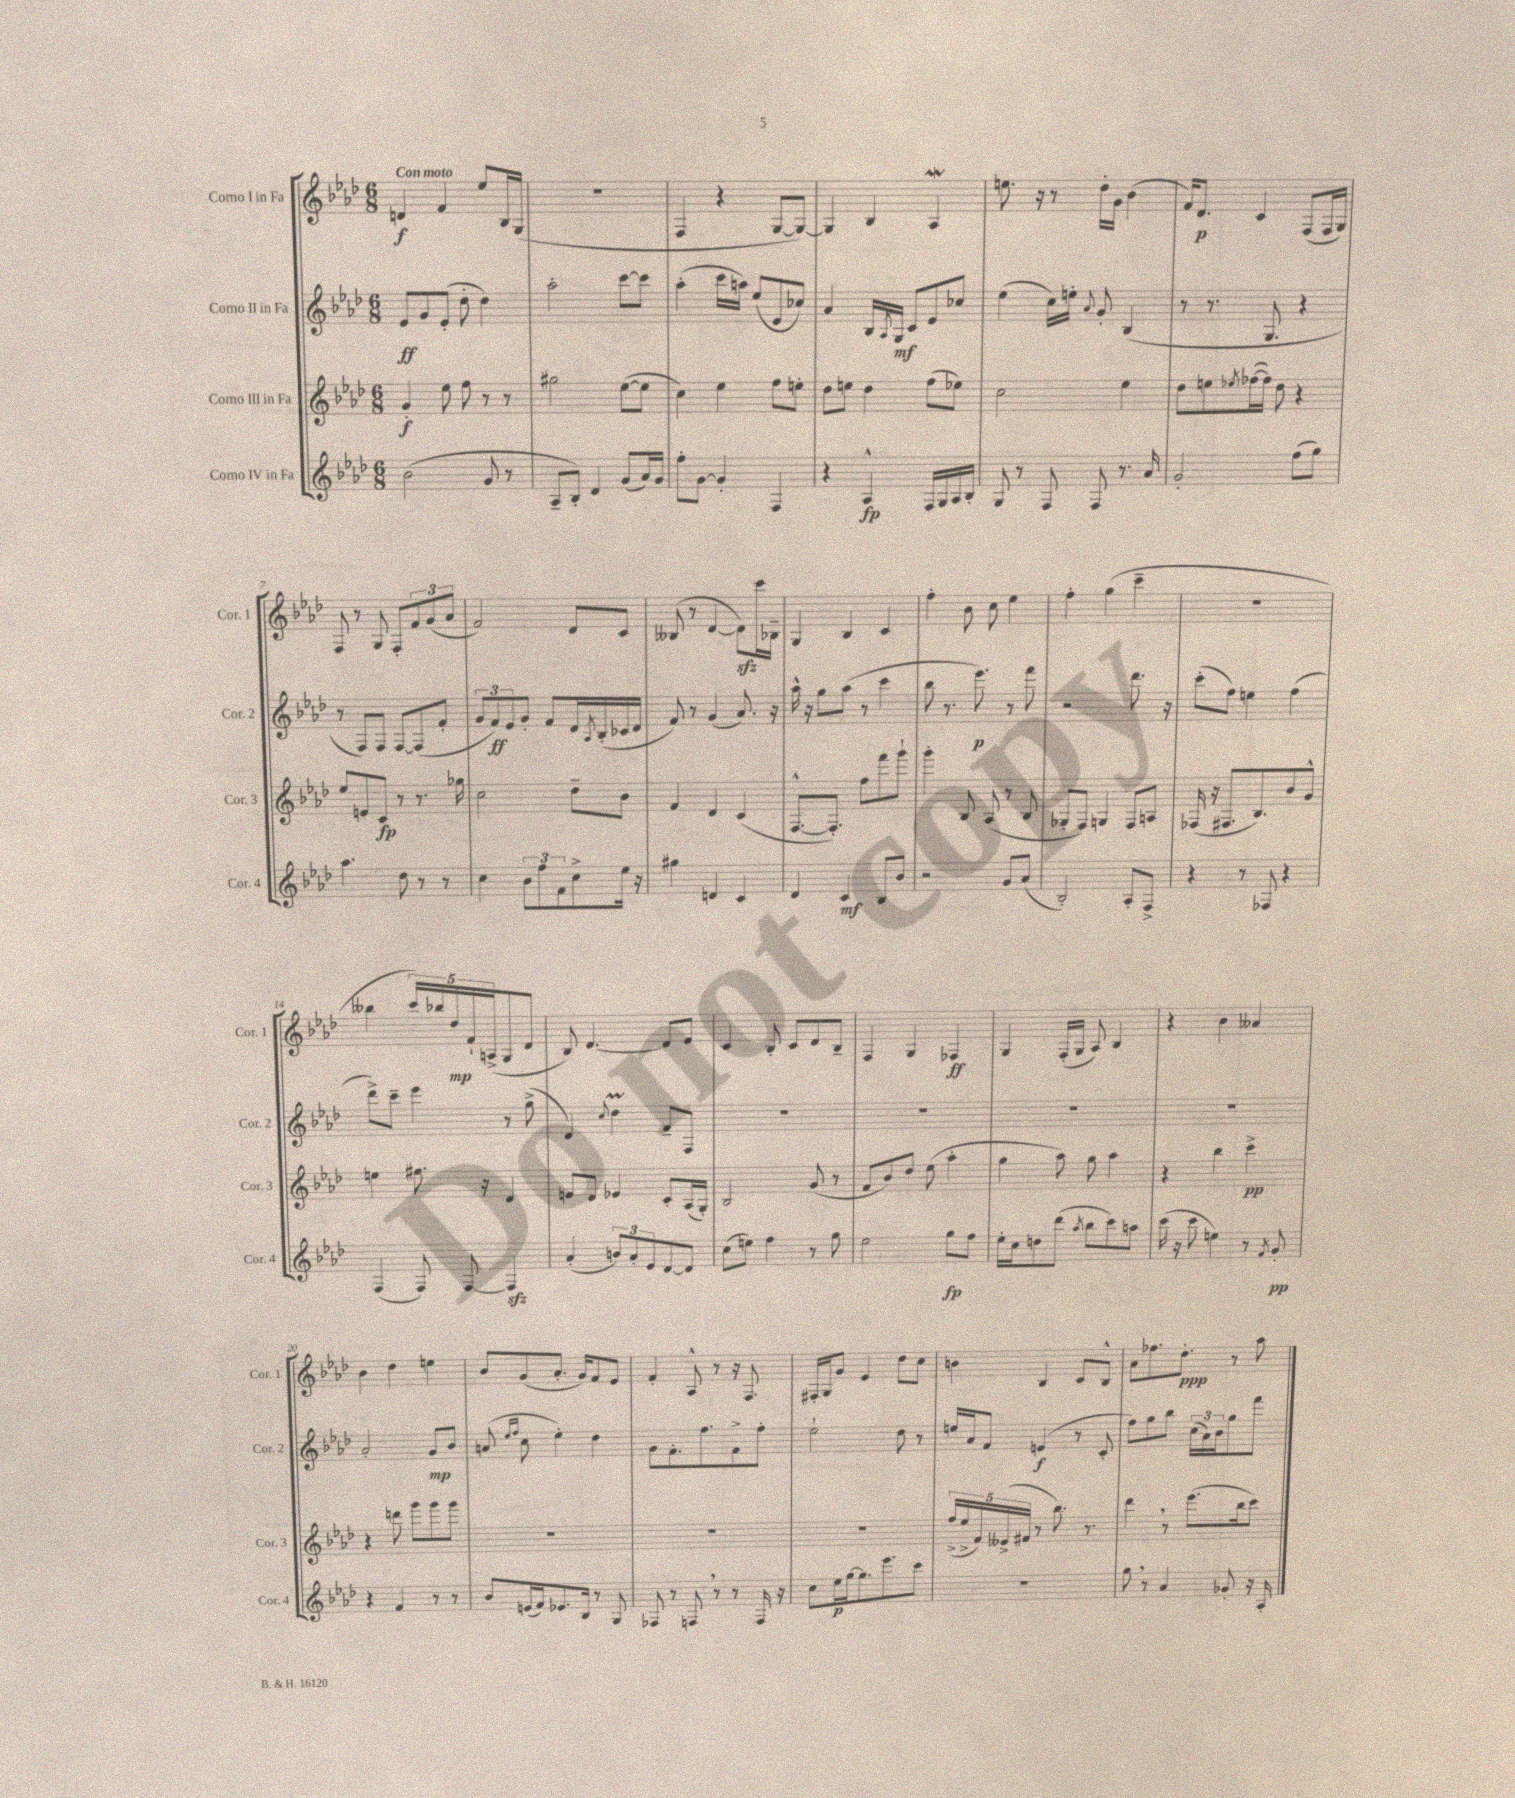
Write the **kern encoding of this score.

**kern	**dynam	**kern	**dynam	**kern	**dynam	**kern	**dynam
*part4	*part4	*part3	*part3	*part2	*part2	*part1	*part1
*staff4	*staff4	*staff3	*staff3	*staff2	*staff2	*staff1	*staff1
*I"Corno IV in Fa	*	*I"Corno III in Fa	*	*I"Corno II in Fa	*	*I"Corno I in Fa	*
*I'Cor. 4	*	*I'Cor. 3	*	*I'Cor. 2	*	*I'Cor. 1	*
*clefG2	*	*clefG2	*	*clefG2	*	*clefG2	*
*k[b-e-a-d-]	*	*k[b-e-a-d-]	*	*k[b-e-a-d-]	*	*k[b-e-a-d-]	*
*M6/8	*	*M6/8	*	*M6/8	*	*M6/8	*
=1	=1	=1	=1	=1	=1	=1	=1
!	!	!	!	!	!	!LO:TX:a:B:t=Con moto	!
(2b-\	.	4g'/	f	8e-/L	ff	4dn/	f
.	.	.	.	8g/	.	.	.
.	.	8ee-\	.	(8e-'/J	.	4f/	.
.	.	8ff\	.	8dd-'\	.	.	.
8g/	.	8r	.	4dd-\)	.	8ee-/L	.
8r	.	8r	.	.	.	16B-/L	.
.	.	.	.	.	.	(16G/JJ	.
=2	=2	=2	=2	=2	=2	=2	=2
8A-~/L	.	2gg#X\	.	2aa-'\	.	2.r	.
8B-'/J)	.	.	.	.	.	.	.
4d-/	.	.	.	.	.	.	.
(8g/L	.	([8ee-\L	.	[8ccc\L	.	.	.
16a-/L)	.	8ee-\J]	.	8ccc\J]	.	.	.
16g/JJ	.	.	.	.	.	.	.
=3	=3	=3	=3	=3	=3	=3	=3
8ff'\L	.	4cc\)	.	(4aa-'\	.	4F/	.
[8g\J	.	.	.	.	.	.	.
4g'/]	.	4ee-\	.	16ccc\LL	.	4r	.
.	.	.	.	16aan\JJ)	.	.	.
.	.	.	.	(8ee-/L	.	.	.
4F/	.	8ff\L	.	8e-/	.	[8G/L	.
.	.	8een'\J	.	8cc-X/J)	.	8G/J_)	.
=4	=4	=4	=4	=4	=4	=4	=4
4r	.	8dd-\L	.	4a-/	.	4G/]	.
.	.	8een\J	.	.	.	.	.
4A-^^/	fp	4dd-\	.	16B-/LL	.	4B-/	.
.	.	.	.	8qA-/	.	.	.
.	.	.	.	16G/JJ	mf	.	.
.	.	.	.	8c/L	.	.	.
16F/LL	.	(8ff\L	.	8e-/	.	4A-w/	.
16G/	.	.	.	.	.	.	.
16A-/	.	8ee-X\J)	.	8cc-X/J	.	.	.
16B-'/JJ	.	.	.	.	.	.	.
=5	=5	=5	=5	=5	=5	=5	=5
8G/	.	2cc\	.	(4ee-\	.	8.een\	.
8r	.	.	.	.	.	.	.
.	.	.	.	.	.	16r	.
8F/	.	.	.	16cc\LL)	.	8r	.
.	.	.	.	16een'\JJ	.	.	.
.	.	.	.	8qqa-/	.	.	.
8F/	.	.	.	8g'/	.	16dd-'\LL	.
.	.	.	.	.	.	16g\JJ	.
8.r	.	4ee-\	.	(4B-/	.	(4b-\	.
16a-/	.	.	.	.	.	.	.
=6	=6	=6	=6	=6	=6	=6	=6
2g'/	.	8dd-\L	.	8r	.	16f/KL)	.
.	.	.	.	.	.	8.d-/J	p
.	.	8een\	.	8.r	.	.	.
.	.	8qee-X/	.	.	.	.	.
.	.	([16ff-X\L	.	.	.	4c/	.
.	.	16ff-\JJ])	.	8.G/	.	.	.
.	.	8dd-\	.	.	.	.	.
(8ff\L	.	4r	.	4r	.	(8F/L	.
8gg\J)	.	.	.	.	.	16F/L	.
.	.	.	.	.	.	16G/JJ)	.
!!LO:LB:g=z
=7	=7	=7	=7	=7	=7	=7	=7
4.aa-\	.	8ee-/L	.	8r	.	8F/	.
.	.	8en/	.	8F/L)	.	8r	.
.	.	8c/J	fp	8F/J	.	8G/	.
8dd-\	.	8r	.	[8F/L	.	8F'/L	.
8r	.	8.r	.	(8F/]	.	12f/	.
.	.	.	.	.	.	(12g/	.
8r	.	.	.	8f'/J	.	.	.
.	.	.	.	.	.	12a-/J	.
.	.	16gg-X\	.	.	.	.	.
=8	=8	=8	=8	=8	=8	=8	=8
4cc\	.	2cc\	.	12g/L	.	2f/)	.
.	.	.	.	12f/)	ff	.	.
.	.	.	.	12e-/	.	.	.
12b-\L	.	.	.	8g'/J	.	.	.
12ff\	.	.	.	.	.	.	.
.	.	.	.	8f/L	.	.	.
12f\	.	.	.	.	.	.	.
8cc^\	.	8dd-~\L	.	16d-/L	.	8d-/L	.
.	.	.	.	8qA-/	.	.	.
.	.	.	.	(16B-'/	.	.	.
16ee-\Jk	.	8b-\J	.	16c-X/	.	8c/J	.
16r	.	.	.	16d-/JJ	.	.	.
=9	=9	=9	=9	=9	=9	=9	=9
4gg#X\	.	4f/	.	8f/)	.	(8B--X/	.
.	.	.	.	8r	.	8r	.
4dn/	.	4d-/	.	(4g/	.	[4d-/	.
4c/	.	(4c/	.	8.a-/)	.	8d-zz\L])	.
.	.	.	.	.	.	16ccc\L	.
.	.	.	.	16r	.	16B-X~\JJ	.
=10	=10	=10	=10	=10	=10	=10	=10
4d-/	.	[8.F^^/L	.	16aa-^^\	.	4G/	.
.	.	.	.	16r	.	.	.
.	.	.	.	8gg\L	.	.	.
.	.	8.F'/J])	.	.	.	.	.
4c/	mf	.	.	(8aa-\J	.	4B-/	.
.	.	8ff\L	.	8r	.	.	.
8B-/L	.	8fff\	.	4ccc\	.	4c/	.
8b-/J	.	8ggg`\J	.	.	.	.	.
=11	=11	=11	=11	=11	=11	=11	=11
2r	.	4ggg'\	.	8bb-\	.	4ff'\	.
.	.	.	.	8.r	.	.	.
.	.	8B-/	.	.	.	8b-\	.
.	.	.	.	8.eee-\)	p	.	.
.	.	(8A-/	.	.	.	8cc\	.
8g/L	.	8r	.	8r	.	4ee-\	.
(8a-/J	.	8B-/	.	8fff\	.	.	.
=12	=12	=12	=12	=12	=12	=12	=12
2B-'/)	.	8G-X'/L	.	2r	.	4ff'\	.
.	.	8F/J)	.	.	.	.	.
.	.	4Gn/	.	.	.	(4gg\	.
8A-'/L	.	8F/L	.	8.ddd-\	.	4ccc~\	.
8F^/J	.	8An/J	.	.	.	.	.
.	.	.	.	16r	.	.	.
=13	=13	=13	=13	=13	=13	=13	=13
4r	.	(16F-X/	.	(8ccc'\L	.	2.r	.
.	.	16r	.	.	.	.	.
.	.	8.F#X/L	.	8ff\J)	.	.	.
8r	.	.	.	4een\	.	.	.
.	.	8.B-/)	.	.	.	.	.
8F-X/	.	.	.	.	.	.	.
4r	.	8b-/	.	(4ff\	.	.	.
.	.	8g^^/J	.	.	.	.	.
!!LO:LB:g=z
=14	=14	=14	=14	=14	=14	=14	=14
(4F/	.	4een\	.	8ddd-^\L)	.	4bb--X\	.
.	.	.	.	8ccc~\J	.	.	.
8F/)	.	8.ff#X\	.	4eee-\	.	20ccc/LL)	.
.	.	.	.	.	.	20bb-X/	.
.	.	.	.	.	.	20dd-/	mp
[8F/	.	.	.	.	.	.	.
.	.	.	.	.	.	20f`/	.
.	.	16r	.	.	.	.	.
.	.	.	.	.	.	(20An^/J	.
4Fzz/]	.	4d-/	.	8r	.	8G/	.
.	.	.	.	(8gg^\	.	8d-/J	.
=15	=15	=15	=15	=15	=15	=15	=15
(4a-'/	.	8en/L	.	4d-/)	.	8B-/)	.
.	.	8d-/J	.	.	.	[4.d-/	.
.	.	.	.	8qqcc/	.	.	.
12bn/L)	.	4e-X/	.	4dd-M\	.	.	.
12a-'/	.	.	.	.	.	.	.
12e-/	.	.	.	.	.	.	.
[8d-/	.	8c'/L	.	8f~/L	.	8d-/L]	.
8d-/J]	.	(16A-/L	.	8F/J	.	8e-/J	.
.	.	16G'/JJ)	.	.	.	.	.
=16	=16	=16	=16	=16	=16	=16	=16
(8cc\L	.	2B-/	.	2.r	.	4c/	.
8een\J)	.	.	.	.	.	.	.
4ff\	.	.	.	.	.	8B-'/	.
.	.	.	.	.	.	8c/L	.
8r	.	(8g/	.	.	.	8d-/	.
8gg\	.	8r	.	.	.	8B-~/J	.
=17	=17	=17	=17	=17	=17	=17	=17
2ee-\	.	8f/L	.	2.r	.	4F/	.
.	.	8b-/)	.	.	.	.	.
.	.	8dd-/J	.	.	.	4G/	.
.	.	(8ee-\	.	.	.	.	.
8gg\L	fp	4aa-'\	.	.	.	4F-X/	ff
8ff\J	.	.	.	.	.	.	.
=18	=18	=18	=18	=18	=18	=18	=18
16ee-'\LL	.	4gg\	.	2.r	.	4G/	.
16cc\J	.	.	.	.	.	.	.
8ddn\	.	.	.	.	.	.	.
(8ddd-\J	.	8aa-\)	.	.	.	(16F'/LL	.
.	.	.	.	.	.	16G/JJ	.
8qaa-/	.	.	.	.	.	.	.
8bb-\L	.	8gg\	.	.	.	8A-/)	.
8ccc\)	.	4aa-\	.	.	.	4B-/	.
8aan\J	.	.	.	.	.	.	.
=19	=19	=19	=19	=19	=19	=19	=19
(16ccc\	.	4r	.	2.r	.	4r	.
16r	.	.	.	.	.	.	.
8ccc\	.	.	.	.	.	.	.
4een\)	.	4bb-\	.	.	.	4b-\	.
8r	.	4ccc^\	pp	.	.	4a--X/	.
8qf/	.	.	.	.	.	.	.
8g'/	pp	.	.	.	.	.	.
!!LO:LB:g=z
=20	=20	=20	=20	=20	=20	=20	=20
4r	.	4r	.	2a-'/	.	4b-\	.
4f/	.	8dddn\	.	.	.	4dd-\	.
.	.	8ggg\L	.	.	.	.	.
8r	.	8ggg\	.	8g/L	mp	4een\	.
8r	.	8ggg\J	.	8b-/J	.	.	.
=21	=21	=21	=21	=21	=21	=21	=21
8b-/L	.	2.r	.	(8an/	.	8b-/L	.
.	.	.	.	16qqee-/LL	.	.	.
.	.	.	.	16qqff/JJ	.	.	.
(16en/L	.	.	.	8cc\	.	(8g/	.
16f/J)	.	.	.	.	.	.	.
8.e-X/	.	.	.	4ee-'\)	.	8.a-'/J	.
16B-/Jk	.	.	.	.	.	16g/KL)	.
8r	.	.	.	4dd-\	.	8f/	.
8G/	.	.	.	.	.	8e-/J	.
=22	=22	=22	=22	=22	=22	=22	=22
8F-X/	.	2.r	.	8g\L	.	4f'/	.
8r	.	.	.	8.f'\	.	.	.
8Fn,/	.	.	.	.	.	8A-^^/	.
.	.	.	.	8.ff\	.	.	.
8r	.	.	.	.	.	8r	.
8r	.	.	.	8f^\	.	16r	.
.	.	.	.	.	.	8.F/	.
16F/	.	.	.	8ff'\J	.	.	.
16r	.	.	.	.	.	.	.
=23	=23	=23	=23	=23	=23	=23	=23
8cc\L	.	2.r	.	2ee-`\	.	16F#X'/LL	.
.	.	.	.	.	.	16G/J	.
16ee-\L	p	.	.	.	.	8g/J	.
[16gg\J	.	.	.	.	.	.	.
8.gg\]	.	.	.	.	.	4e-/	.
8.eee-\	.	.	.	.	.	.	.
.	.	.	.	8dd-\	.	8dd-\L	.
8ccc\J	.	.	.	8r	.	8cc\J	.
=24	=24	=24	=24	=24	=24	=24	=24
2.r	.	(20ff^/LL	.	16een/LL	.	4bn\	.
.	.	20ee-^/	.	.	.	.	.
.	.	.	.	16a-/J	.	.	.
.	.	20f/)	.	.	.	.	.
.	.	.	.	8f/J	.	.	.
.	.	(20e--X^/	.	.	.	.	.
.	.	20f#X/JJ	.	.	.	.	.
.	.	8r	.	(4en/	f	4B-/	.
.	.	8.bb-\)	.	.	.	.	.
.	.	.	.	8r	.	8c/L	.
.	.	8.r	.	.	.	.	.
.	.	.	.	8c'/	.	8B-^^/J	.
=25	=25	=25	=25	=25	=25	=25	=25
8gg,\	.	4ddd-,\	.	8ff\L)	.	8a-\L	.
8r	.	.	.	8gg\	.	8.ff-X\	.
4a-/	.	8r	.	8bb-\J	.	.	.
.	.	.	.	.	.	8.dd-'\J	ppp
.	.	(8.eee-\L	.	(24cc\LL	.	.	.
.	.	.	.	24a-\)	.	.	.
.	.	.	.	24b-\J	.	.	.
8g-X'/	.	.	.	8gg\	.	8r	.
.	.	16bb-\k	.	.	.	.	.
16r	.	8ccc\J)	.	8fff\J	.	8aa-\	.
16A-'/	.	.	.	.	.	.	.
==	==	==	==	==	==	==	==
*-	*-	*-	*-	*-	*-	*-	*-
